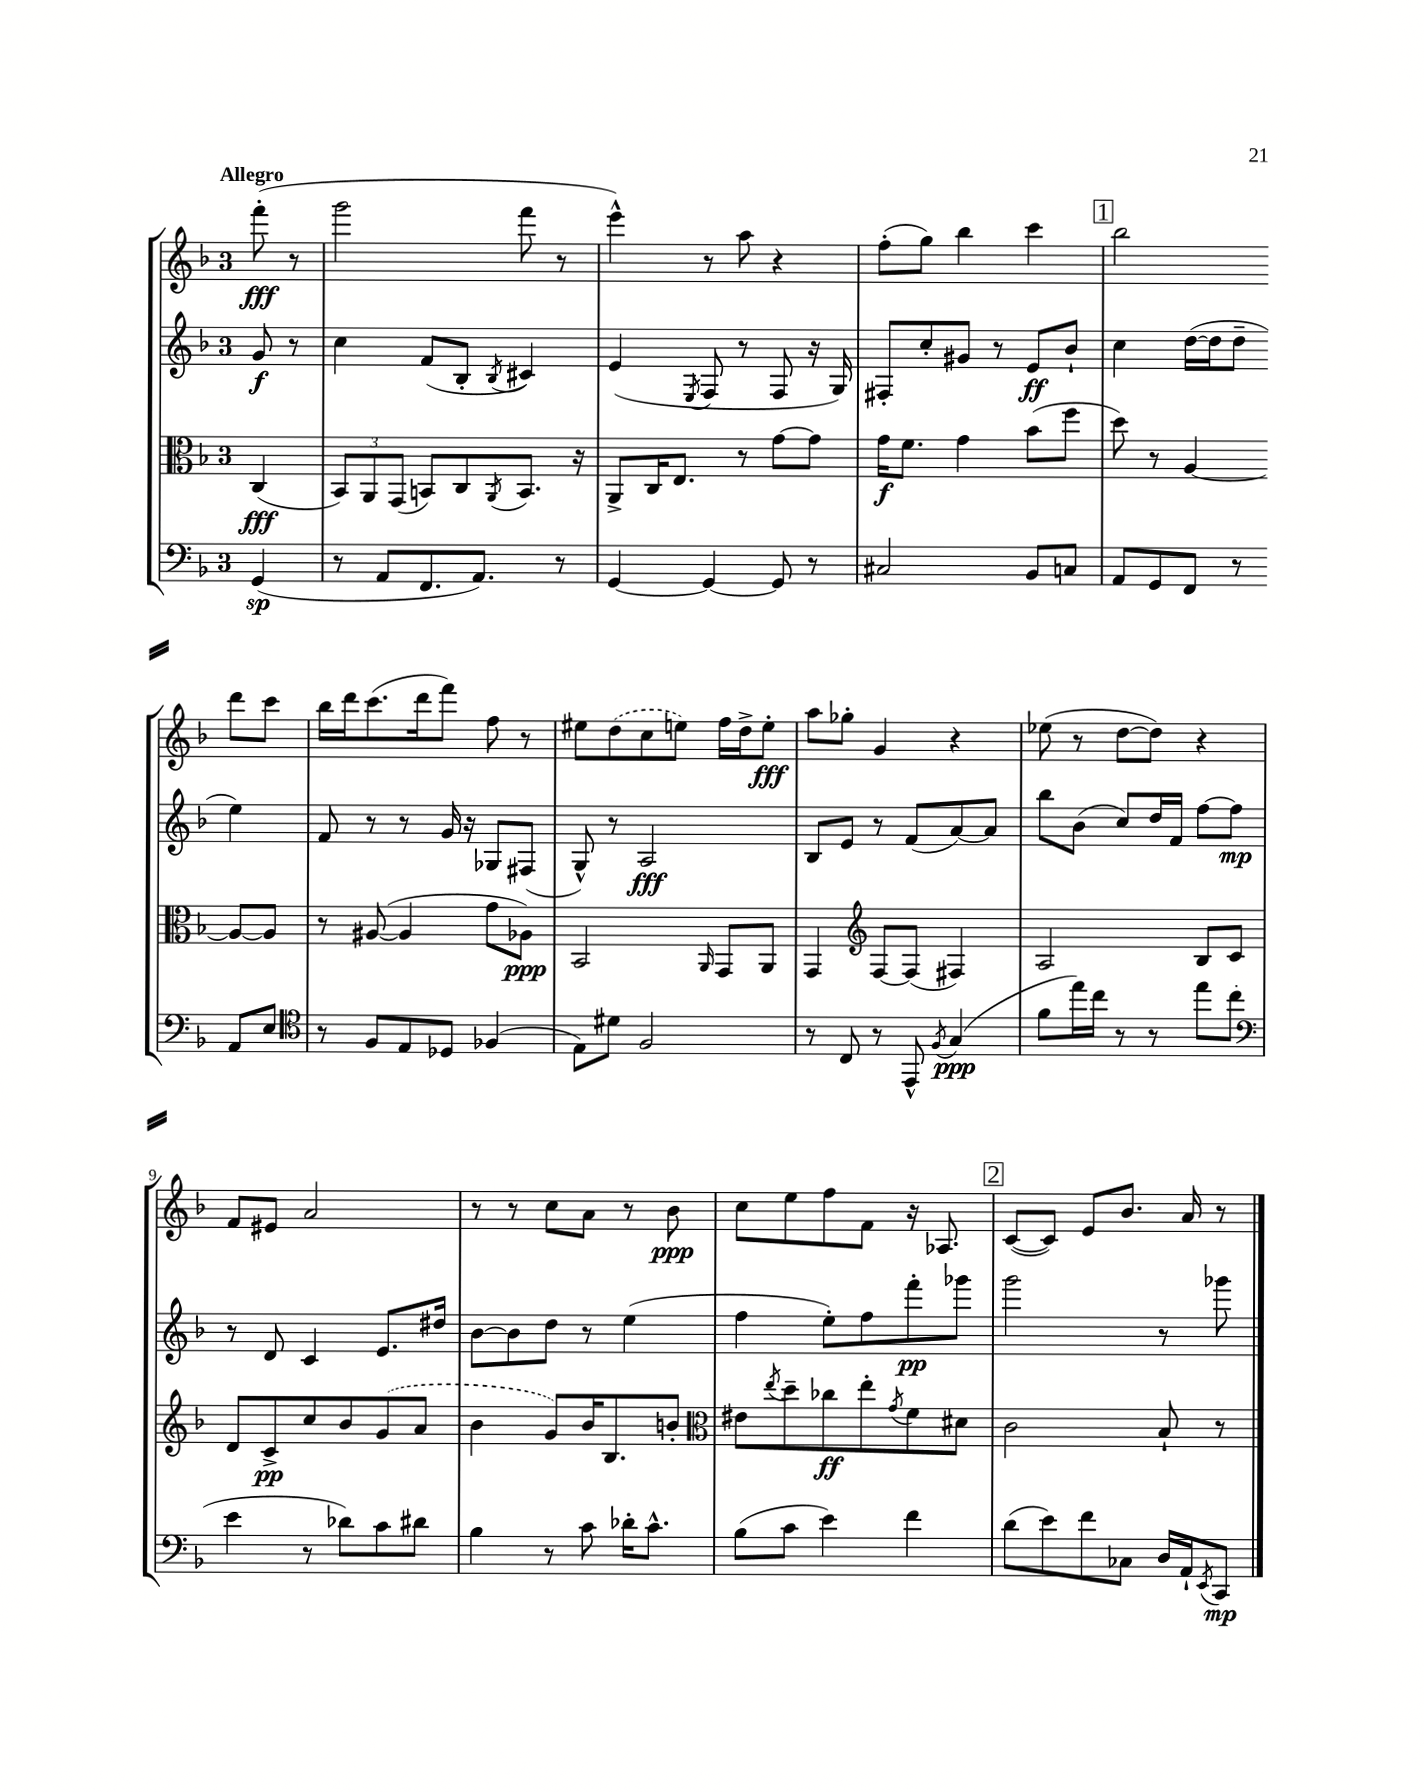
<<
\new StaffGroup <<
\new Staff = "s0" {
    \clef treble \key f \major \once \override Staff.TimeSignature.style = #'single-digit \time 3/4 \partial 4 \tempo "Allegro"
    f'''8-.\fff( r8 |
    g'''2 f'''8 r8 |
    e'''4-^) r8 a''8 r4 |
    f''8-.( g''8) bes''4 c'''4 |
    \mark \markup { \box "1" } bes''2 d'''8 c'''8 |
    bes''16 d'''16 c'''8.( d'''16 f'''8) f''8 r8 |
    eis''8 \once \slurDashed d''8( c''8 e''8) f''16 d''16-> e''8-.\fff |
    a''8 ges''8-. g'4 r4 |
    ees''8( r8 d''8~ d''8) r4 |
    f'8 eis'8 a'2 |
    r8 r8 c''8 a'8 r8 bes'8\ppp |
    c''8 e''8 f''8 f'8 r16 aes8. |
    \mark \markup { \box "2" } c'8~( c'8) e'8 bes'8. a'16 r8 \bar "|." |
}
\new Staff = "s1" {
    \clef treble \key f \major \once \override Staff.TimeSignature.style = #'single-digit \time 3/4 \partial 4
    g'8\f r8 |
    c''4 f'8( bes8-. \acciaccatura { bes8 } cis'4) |
    e'4( \acciaccatura { e8 } f8 r8 f8 r16 g16) |
    fis8-. c''8-. gis'8 r8 e'8\ff bes'8-! |
    \mark \markup { \box "1" } c''4 d''16~( d''16 d''8-- e''4) |
    f'8 r8 r8 g'16 r16 ges8 fis8( |
    g8-^) r8 a2\fff |
    bes8 e'8 r8 f'8( a'8~) a'8 |
    bes''8 bes'8( c''8) d''16 f'16 f''8~ f''8\mp |
    r8 d'8 c'4 e'8. dis''16 |
    bes'8~ bes'8 d''8 r8 e''4( |
    f''4 e''8-.) f''8 f'''8-.\pp ges'''8 |
    \mark \markup { \box "2" } g'''2 r8 ges'''8 \bar "|." |
}
\new Staff = "s2" {
    \clef alto \key f \major \once \override Staff.TimeSignature.style = #'single-digit \time 3/4 \partial 4
    c4\fff( |
    \tuplet 3/2 { bes,8) a,8 g,8( } b,8) c8 \acciaccatura { a,8 } b,8. r16 |
    a,8-> c16 e8. r8 g'8~ g'8 |
    g'16\f f'8. g'4 bes'8( f''8 |
    \mark \markup { \box "1" } d''8) r8 a4~ a8~ a8 |
    r8 ais8~( ais4 g'8 aes8\ppp) |
    bes,2 \grace { a,16 } g,8 a,8 |
    g,4 \clef treble f8~ f8( fis4) |
    a2 bes8 c'8 |
    d'8 c'8->\pp c''8 bes'8 \once \slurDashed g'8( a'8 |
    bes'4 g'8) bes'16 bes8. b'8-. |
    \clef alto eis'8 \acciaccatura { e''8 } d''8-- ces''8\ff e''8-. \acciaccatura { g'8 } f'8 dis'8 |
    \mark \markup { \box "2" } c'2 bes8-! r8 \bar "|." |
}
\new Staff = "s3" {
    \clef bass \key f \major \once \override Staff.TimeSignature.style = #'single-digit \time 3/4 \partial 4
    g,4\sp( |
    r8 a,8 f,8. a,8.) r8 |
    g,4~ g,4~ g,8 r8 |
    cis2 bes,8 c8 |
    \mark \markup { \box "1" } a,8 g,8 f,8 r8 a,8 e8 |
    \clef tenor r8 f8 e8 des8 fes4( |
    e8) dis'8 f2 |
    r8 c8 r8 e,8-^ \acciaccatura { f8 } g4\ppp( |
    f'8 e''16) c''16 r8 r8 e''8 c''8( |
    \clef bass e'4 r8 des'8) c'8 dis'8 |
    bes4 r8 c'8 des'16-. c'8.-^ |
    bes8( c'8 e'4) f'4 |
    \mark \markup { \box "2" } d'8( e'8) f'8 ces8 d16 a,16-! \acciaccatura { e,8 } c,8\mp \bar "|." |
}
>>
>>
